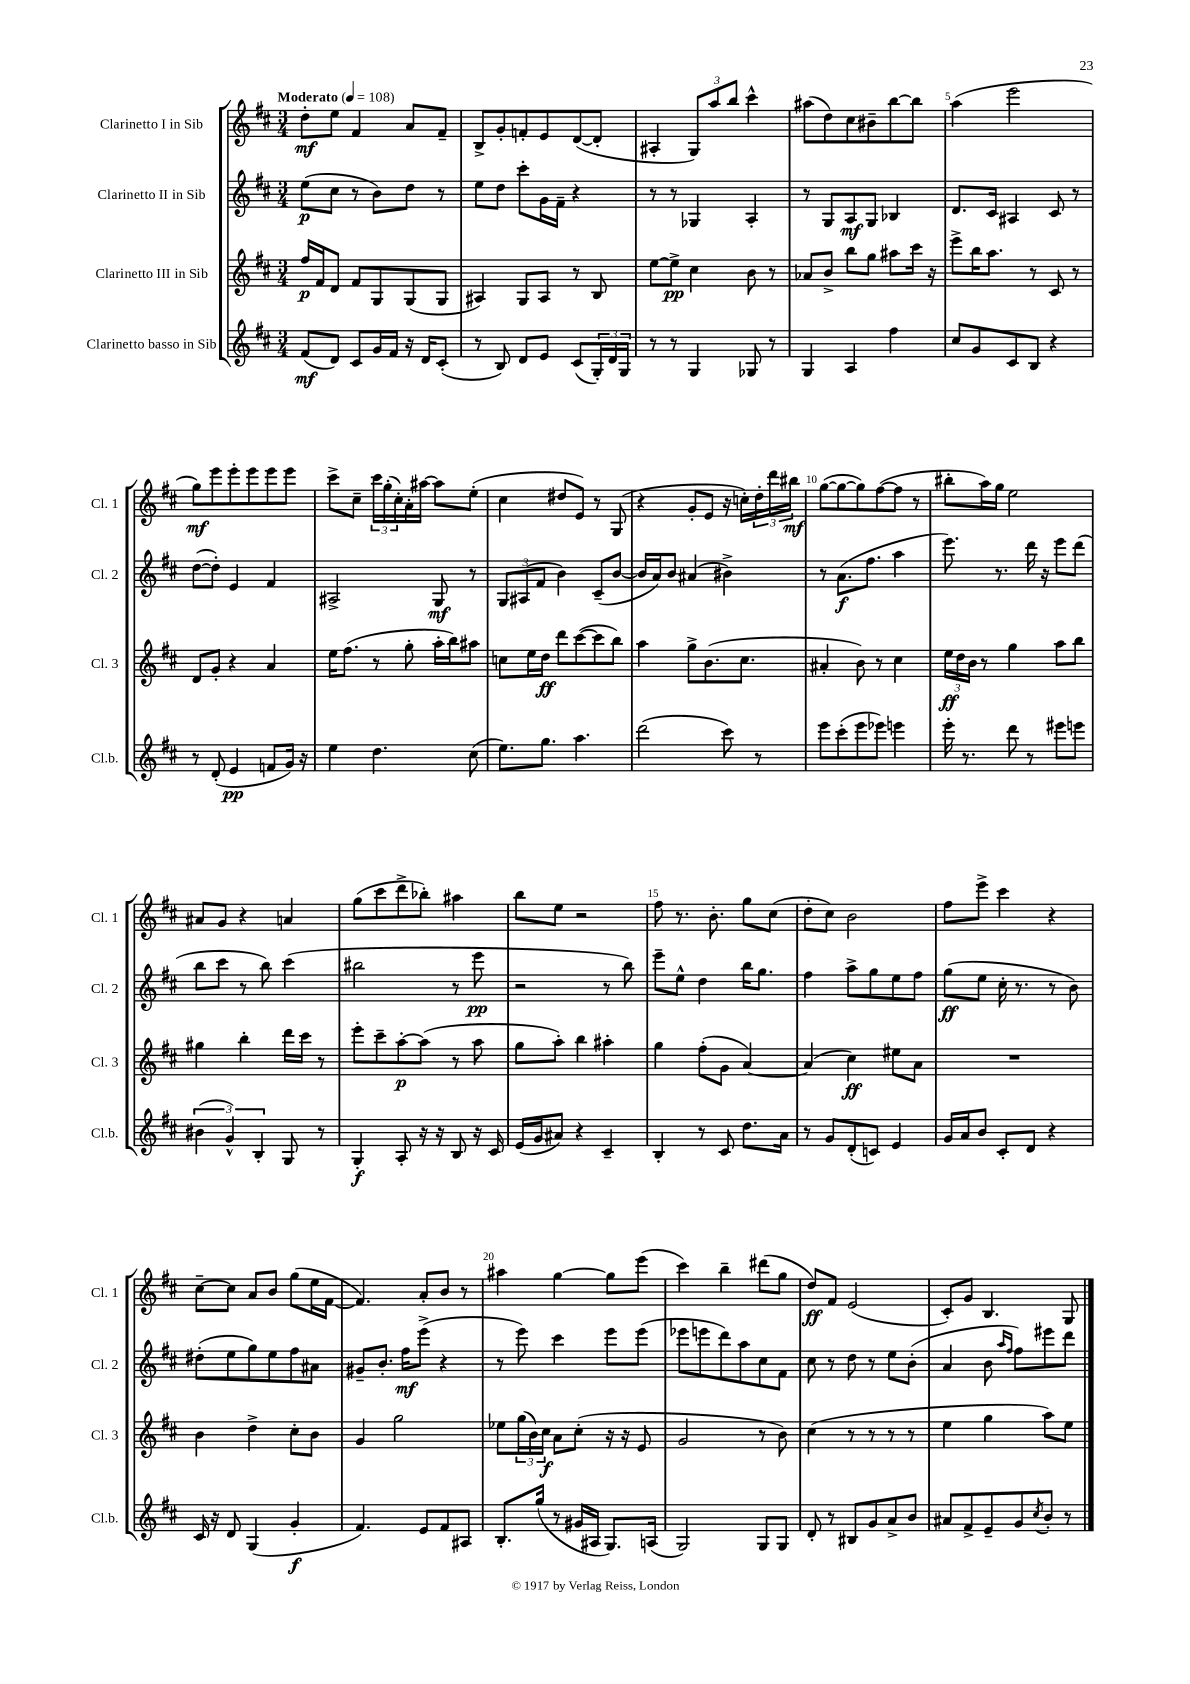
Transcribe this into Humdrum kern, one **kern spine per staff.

**kern	**kern	**kern	**kern
*staff4	*staff3	*staff2	*staff1
*clefG2	*clefG2	*clefG2	*clefG2
*k[f#c#]	*k[f#c#]	*k[f#c#]	*k[f#c#]
*M3/4	*M3/4	*M3/4	*M3/4
*MM108	*MM108	*MM108	*MM108
(8f#/L	16ff#/LL	(8ee\L	8dd'\L
.	16f#/J	.	.
8d/J)	8d/J	8cc#\J	8ee\J
8c#/L	8f#/L	8r	4f#/
16g/L	8G/	8b\L)	.
16f#/JJ	.	.	.
16r	(8G/	8dd\J	8a/L
16d/LK	.	.	.
(8c#'/J	8G/J	8r	8f#~/J
=	=	=	=
8r	4A#/)	8ee\L	8B^/L
8B/)	.	8dd\J	8g'/
8d/L	8G/L	8ccc#'\L	8f'/
8e/J	8A#/J	16g\L	8e/
.	.	16f#~\JJ	.
(8c#/L	8r	4r	([8d/
24G'/L)	8B/	.	8d'/]J
24d/	.	.	.
24G/JJ	.	.	.
=	=	=	=
8r	[8ee\L	8r	4A#'/
8r	8ee^\]J	8r	.
4G/	4cc#\	4G-/	12G/L)
.	.	.	12aa/
.	.	.	12bb/J
8G-/	8b\	4A'/	4ccc#^^\
8r	8r	.	.
=	=	=	=
4G/	8a-/L	8r	(8aa#\L
.	8b^/J	8G/L	8dd\)
4A/	8bb\L	8A/	8cc#\
.	8gg\J	8G/J	8b#~\
4ff#\	8aa#\L	4B-/	[8bb\
.	16ccc#\Jk	.	8bb\]J
.	16r	.	.
=	=	=	=
8cc#/L	8eee^\L	8.d/L	(4aa\
8g/	16bb\K	.	.
.	8.aa\J	16c#/Jk	.
8c#/	.	4A#/	2eee\
8B/J	8r	.	.
4r	8c#/	8c#/	.
.	8r	8r	.
=	=	=	=
8r	8d/L	([8dd\L	8gg\L)
(8d'/	8g'/J	8dd'\]J)	8eee\
4e/	4r	4e/	8eee'\
.	.	.	8eee\
8f/L	4a/	4f#/	8eee\
16g/Jk)	.	.	8eee\J
16r	.	.	.
=	=	=	=
4ee\	16ee\LK	2A#^/	8ccc#^\L
.	(8.ff#\J	.	.
.	.	.	8cc#~\J
4.dd\	8r	.	24ccc#\LL
.	.	.	(24gg'\
.	.	.	24cc#'\)
.	8gg'\	.	16a'\
.	.	.	[16aa#\JJ
.	16aa'\LL	8G/	8aa#\]L
.	16bb\J)	.	.
(8cc#\	8aa#\J	8r	(8ee'\J
=	=	=	=
8.ee\L)	8cc\L	12G/L	4cc#\
.	.	(12A#/	.
.	16ee\L	.	.
.	.	12f#/J	.
8.gg\J	16dd\JJ	.	.
.	8ddd\L	4b\)	8dd#/L
4.aa\	([8ccc#\	.	8e/J)
.	8ccc#\]	(8c#~/L	8r
.	8bb\J)	[8b/J	(8G/
=	=	=	=
(2ddd\	4aa\	16b/]LL	4r
.	.	16a/J)	.
.	.	8b/J	.
.	8gg^\L	(4a#/	8g'/L
.	(8.b\	.	8e/J
8ccc#\)	.	4b#^\)	16r
.	8.cc#\J	.	16cc'\LL)
8r	.	.	24dd'\
.	.	.	24ddd\
.	.	.	24bb#\JJ
=	=	=	=
8eee\L	4a#'/	8r	([8gg\L
(8ccc#'\	.	(8.a\L	8gg\_
8eee\	8b\)	.	8gg\])
.	.	8.ff#\J	.
8eee-\J)	8r	.	([8ff#\
4eee\	4cc#\	4aa\	8ff#\]J
.	.	.	8r
=	=	=	=
16eee'\	24ee\LL	8.eee\)	8bb#'\L
.	24dd\	.	.
8.r	.	.	.
.	24b\JJ	.	.
.	8r	.	16aa\L)
.	.	8.r	16gg\JJ
8ddd\	4gg\	.	2ee\
8r	.	16ddd\	.
.	.	16r	.
8eee#\L	8aa\L	8eee\L	.
8eee\J	8bb\J	(8ddd\J	.
=	=	=	=
(6b#\	4gg#\	8bb\L	8a#/L
.	.	8ccc#\J	8g/J
6g^^/)	.	.	.
.	4bb'\	8r	4r
6B'/	.	.	.
.	.	8bb\)	.
8G/	16ddd\LL	(4ccc#\	4a/
.	16ccc#\JJ	.	.
8r	8r	.	.
=	=	=	=
4G'/	8eee'\L	2bb#\	(8gg\L
.	8ccc#~\	.	8ccc#\
8A'/	[8aa'\	.	8ddd^\
16r	(8aa\]J	.	8bb-'\J)
16r	.	.	.
8B/	8r	8r	4aa#\
16r	8aa\	8eee\	.
16c#/	.	.	.
=	=	=	=
(16e/LL	8gg\L	2r	8bb\L
16g/J	.	.	.
8a#/J)	8aa'\J)	.	8ee\J
4r	4bb\	.	2r
4c#~/	4aa#'\	8r	.
.	.	8bb\)	.
=	=	=	=
4B'/	4gg\	8eee~\L	8ff#\
.	.	8ee^^\J	8.r
8r	(8ff#'\L	4dd\	.
.	.	.	8.b'\
8c#/	8g\J	.	.
8.dd\L	[4a/)	16bb\LK	8gg\L
.	.	8.gg\J	.
.	.	.	(8cc#\J
16a\Jk	.	.	.
=	=	=	=
8r	(4a/]	4ff#\	8dd'\L
8g/L	.	.	8cc#\J)
(8d'/	4cc#\)	8aa^\L	2b\
8c/J)	.	8gg\	.
4e/	8ee#\L	8ee\	.
.	8a\J	8ff#\J	.
=	=	=	=
16g/LL	2.r	(8gg\L	8ff#\L
16a/J	.	.	.
8b/J	.	8ee\J	8eee^\J
8c#'/L	.	16cc#'\	4ccc#\
.	.	8.r	.
8d/J	.	.	.
4r	.	8r	4r
.	.	8b\)	.
=	=	=	=
16c#/	4b\	(8dd#'\L	[8cc#~\L
16r	.	.	.
8d/	.	8ee\	8cc#\]J
(4G/	4dd^\	8gg\)	8a/L
.	.	8ee\	8b/J
4g'/	8cc#'\L	8ff#\	(8gg\L
.	8b\J	8a#\J	16ee\L
.	.	.	[16f#\JJ
=	=	=	=
4.f#/)	4g/	8g#~/L	4.f#/])
.	.	8.b'/J	.
.	2gg\	.	.
.	.	16ff#\LK	.
8e/L	.	(8eee^\J	8a'/L
8f#/	.	4r	8b/J
8A#/J	.	.	8r
=	=	=	=
8.B'/L	8ee-\L	8r	4aa#\
.	(24gg\L	8eee\)	.
.	24b\)	.	.
(16gg/Jk	.	.	.
.	24cc#\JJ	.	.
8r	8a\L	4ccc#\	[4gg\
16g#/LL	(8cc#'\J	.	.
16A#/JJ	.	.	.
8.G/L)	16r	8eee\L	8gg\]L
.	16r	.	.
.	8e/	(8eee\J	(8eee\J
(16A/Jk	.	.	.
=	=	=	=
2G/)	2g/	8eee-\L	4ccc#\)
.	.	8eee\	.
.	.	8ddd\)	4bb~\
.	.	8aa\	.
8G/L	8r	8cc#\	(8ddd#\L
8G/J	8b\)	8f#\J	8gg\J
=	=	=	=
8d'/	(4cc#\	8cc#\	8dd/L)
8r	.	8r	8f#/J
8B#/L	8r	8dd\	(2e/
8g/	8r	8r	.
8a^/	8r	8ee\L	.
8b/J	8r	(8b'\J	.
=	=	=	=
8a#/L	4ee\	4a/	8c#'/L)
8f#^/	.	.	8g/J
8e~/	4gg\	8b\	4.B/
.	.	16qqaa/LL	.
.	.	16qqff#/JJ	.
8g/	.	8ff#\L)	.
8qcc#/	.	.	.
8b'/J	8aa\L)	8eee#\	.
8r	8ee\J	8ddd\J	8G/
==	==	==	==
*-	*-	*-	*-
